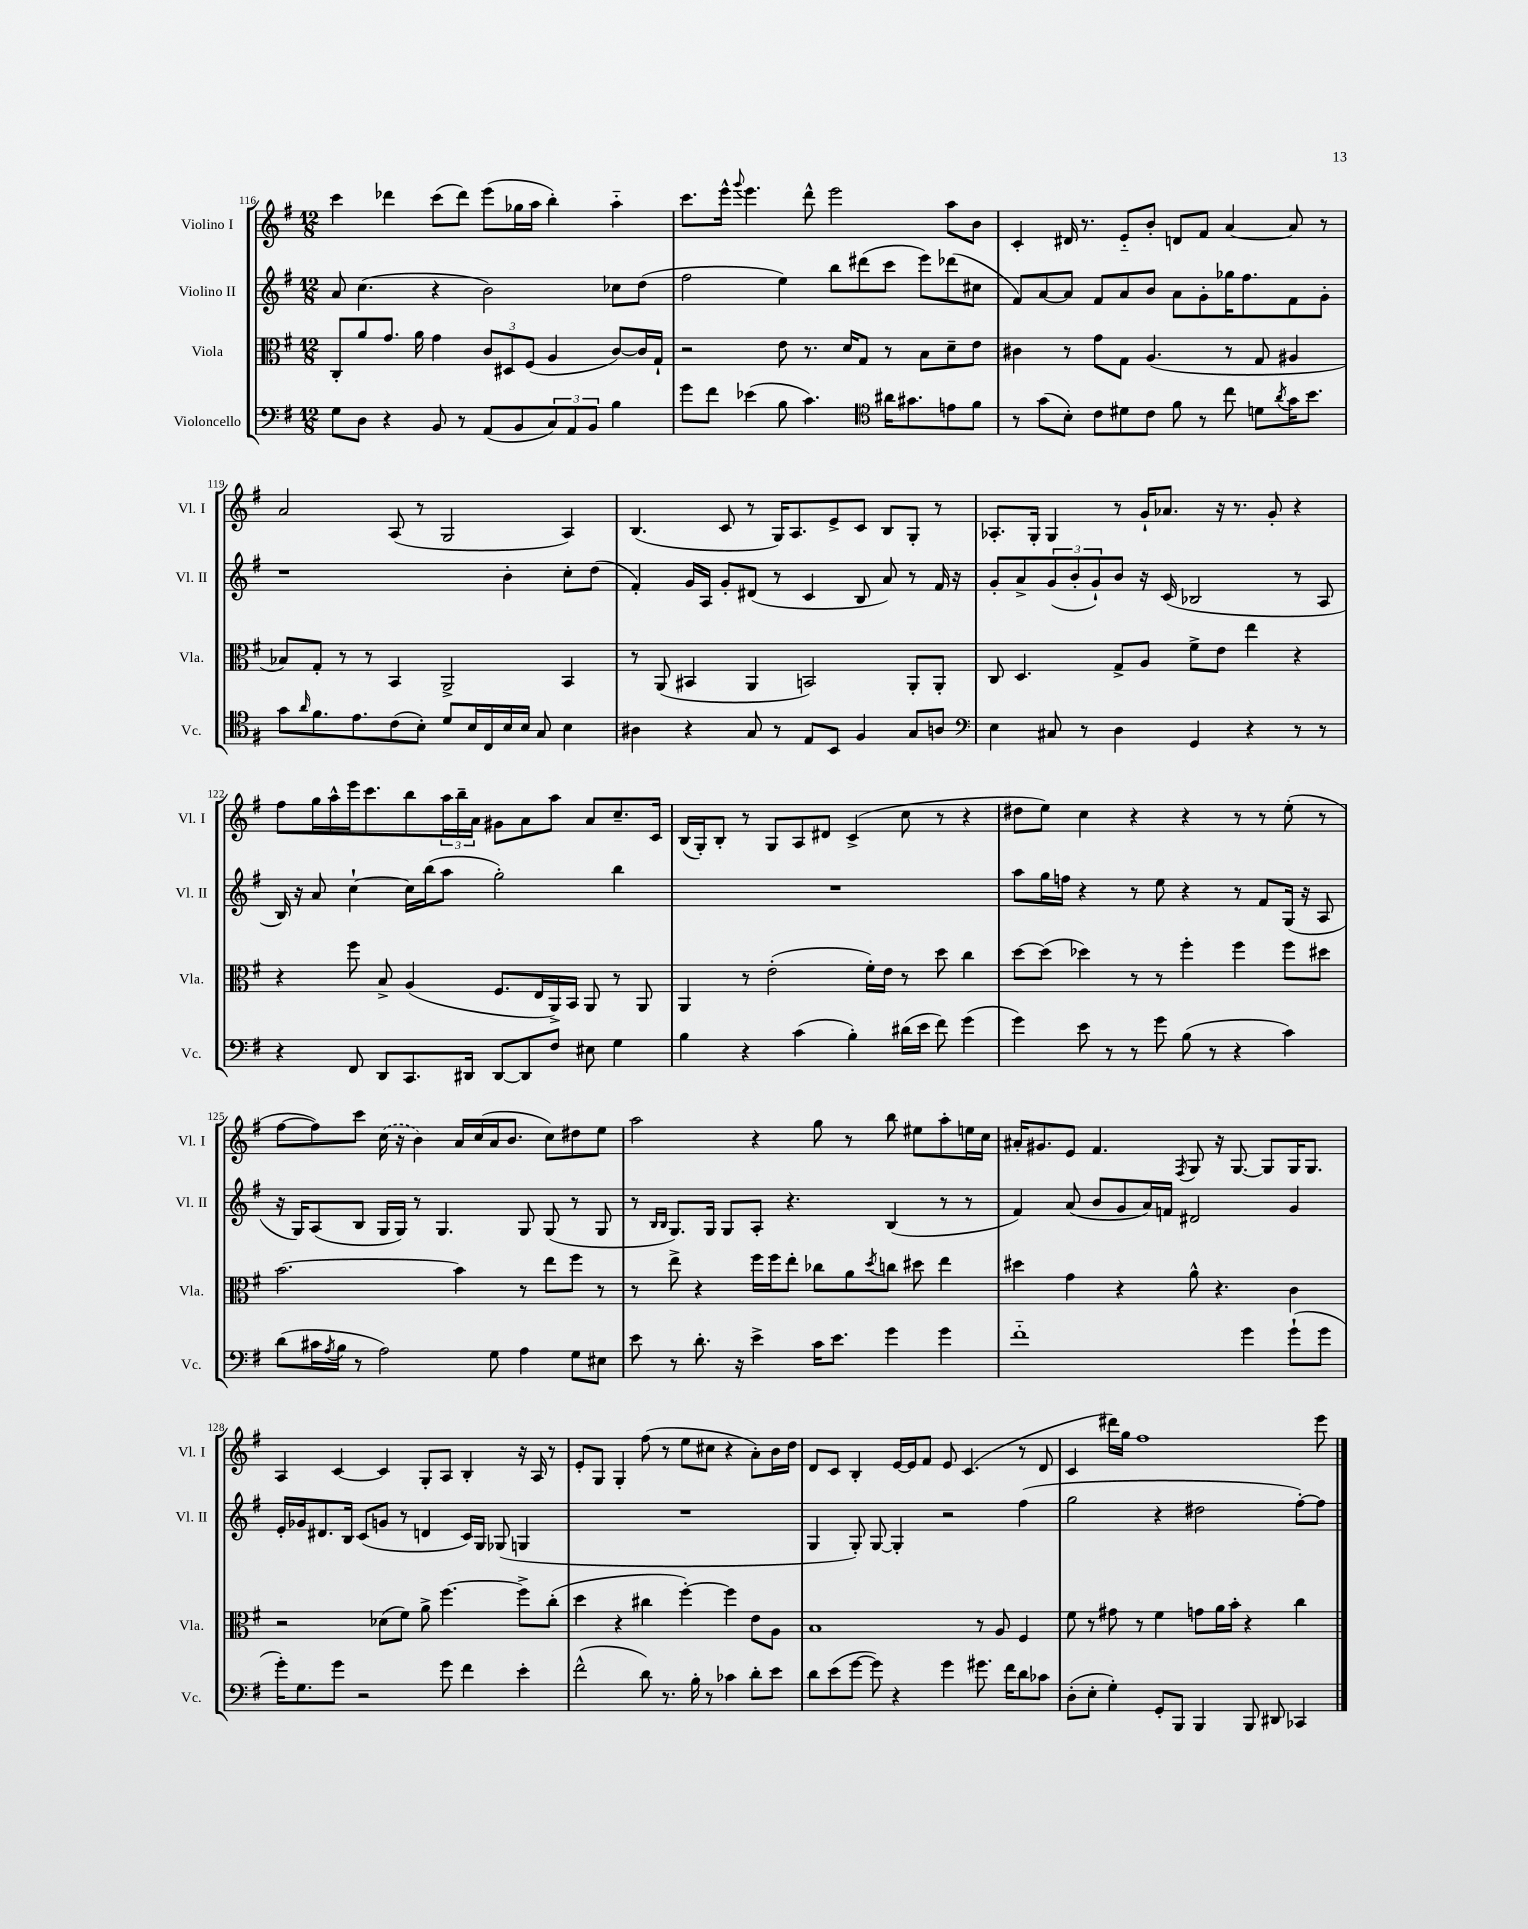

**kern	**kern	**kern	**kern
*part4	*part3	*part2	*part1
*staff4	*staff3	*staff2	*staff1
*I"Violoncello	*I"Viola	*I"Violino II	*I"Violino I
*I'Vc.	*I'Vla.	*I'Vl. II	*I'Vl. I
*clefF4	*clefC3	*clefG2	*clefG2
*k[f#]	*k[f#]	*k[f#]	*k[f#]
*M12/8	*M12/8	*M12/8	*M12/8
=116	=116	=116	=116
8G\L	8C'/L	8a/	4ccc\
8D\J	8a/	(4.cc\	.
4r	8.g/J	.	4ddd-X\
.	16a\	.	.
8BB/	4g\	4r	(8ccc\L
8r	.	.	8ddd-\J)
(8AA/L	12c/L	2b\)	(8eee\L
.	12D#X/	.	.
8BB/	.	.	16gg-X\L
.	(12F#/J	.	.
.	.	.	16aa\JJ
12C/)	4A/	.	4bb'\)
12AA/	.	.	.
12BB/J	.	.	.
4B\	[8c/L)	8cc-X\L	4aa\
.	16c/L]	(8dd\J	.
.	16G`/JJ	.	.
=117	=117	=117	=117
8g\L	2r	2ff#\	8.ccc\L
8f#\J	.	.	.
.	.	.	16eee^^\Jk
.	.	.	8qqggg/
(4e-X\	.	.	4.eee\
8B\	8e\	4ee\)	.
4.c\)	8.r	.	8ddd^^\
.	.	8bb\L	2eee\
.	16d/KL	.	.
.	8G/J	(8ddd#X\	.
*clefC4	*	*	*
16a#X\KL	8r	8ccc\J	.
8.g#X\	.	.	.
.	8B\L	8eee\L)	.
8en\	8d~\	(8ddd-X\	8aa\L
8f#\J	8e\J	8cc#X\J	8b\J
=118	=118	=118	=118
8r	4c#X\	8f#/L)	4c'/
(8g\L	.	[8a/	.
8B'\J)	8r	8a/J]	16d#X/
.	.	.	8.r
8c\L	8g\L	8f#/L	.
8d#X\	8G\J	8a/	8e/L
8c\J	(4.A/	8b/J	8b'/J
8f#\	.	8a\L	8dn/L
8r	.	8g'\	8f#/J
8cc\	8r	16gg-X\K	[4a/
.	.	8.ff#\	.
8dn\L	8G/	.	.
8qa/	.	.	.
16g\K	4A#X/	8f#\	8a/]
8.b\J	.	.	.
.	.	8g'\J	8r
!!LO:LB:g=z
=119	=119	=119	=119
8g\L	8B-X/L)	1r	2a/
16qqa/	.	.	.
8.f#\	8G'/J	.	.
.	8r	.	.
8.e\	.	.	.
.	8r	.	.
(8c\	4BB/	.	(8A/
8B'\J)	.	.	8r
8d/L	2AA^/	.	2G/
16B/L	.	.	.
16C/	.	.	.
16B/	.	4b'\	.
16B/JJ	.	.	.
8G/	.	.	.
4B\	4BB/	8cc'\L	4A/)
.	.	(8dd\J	.
=120	=120	=120	=120
4A#X\	8r	4f#'/)	(4.B/
.	(8AA/	.	.
4r	4BB#X/	16g/LL	.
.	.	16A/JJ	.
.	.	8g'/L	8c/
8G/	4AA/	(8d#X/J	8r
8r	.	8r	16G/KL)
.	.	.	8.A/
8E/L	2BBn/)	4c/	.
8BB/J	.	.	8e^/
4F#/	.	8B/	8c/J
.	.	8a/)	8B/L
8G/L	8AA'/L	8r	8G'/J
8An/J	8AA'/J	16f#/	8r
.	.	16r	.
=121	=121	=121	=121
*clefF4	*	*	*
4E\	8C/	8g'/L	8.A-X'/L
.	4.D/	8a^/	.
.	.	.	16G'/Jk
8C#X/	.	(12g/	4G/
.	.	12b'/	.
8r	.	.	.
.	.	12g`/)	.
4D\	8G^/L	8b/J	8r
.	8A/J	16r	16g`/KL
.	.	(16c/	8.a-X/J
4GG/	8f#^\L	2B-X/	.
.	8e\J	.	16r
.	.	.	8.r
4r	4ee\	.	.
.	.	.	8g'/
8r	4r	8r	4r
8r	.	8A/	.
!!LO:LB:g=z
=122	=122	=122	=122
4r	4r	16B/)	8ff#\L
.	.	16r	.
.	.	8a/	16gg\L
.	.	.	16aa^^\
8FF#/	8ff#\	[4cc`\	16eee\J
.	.	.	8.ccc\
8DD/L	8B^/	.	.
8.CC/	(4A/	16cc\LL]	8bb\
.	.	(16bb\J	.
.	.	8aa\J	24aa\L
.	.	.	24bb~\
16DD#X/Jk	.	.	.
.	.	.	24a\JJ
[8DD#/L	8.F#/L	2gg'\)	8g#X\L
8DD#/]	.	.	8a\
.	16E/L	.	.
8F#/J	16AA^/)	.	8aa\J
.	16BB/JJ	.	.
8E#X\	8AA/	.	8a/L
4G\	8r	4bb\	8.cc~/
.	8AA/	.	.
.	.	.	16c/Jk
=123	=123	=123	=123
4B\	4AA/	1.r	(16B/LL
.	.	.	16G'/J)
.	.	.	8B'/J
4r	8r	.	8r
.	(2e'\	.	8G/L
(4c\	.	.	8A/
.	.	.	8d#X/J
4B'\)	.	.	(4c^/
.	16f#'\LL)	.	.
.	16e\JJ	.	.
(16d#X\LL	8r	.	8cc\
16e\JJ	.	.	.
8f#\)	8dd\	.	8r
(4g\	4cc\	.	4r
=124	=124	=124	=124
4g\)	[8dd\L	8aa\L	8dd#X\L
.	(8dd\J]	16gg\L	8ee\J)
.	.	16ffn\JJ	.
8e\	4dd-X\)	4r	4cc\
8r	.	.	.
8r	8r	8r	4r
8g\	8r	8ee\	.
(8B\	4ff#'\	4r	4r
8r	.	.	.
4r	4ff#\	8r	8r
.	.	8f#/L	8r
4c\)	8ff#\L	(16G/Jk	(8ee'\
.	.	16r	.
.	8dd#X\J	8A/	8r
!!LO:LB:g=z
=125	=125	=125	=125
(8d\L	[2.b\	16r	[8ff#\L
.	.	16G/KL)	.
16c#X\L	.	(8A/	8ff#\])
8qA/	.	.	.
16B\JJ	.	.	.
8r	.	8B/J	8ccc\J
2A\)	.	16G/LL	(16cc\
.	.	16G/JJ)	16r
.	.	8r	4b\)
.	.	4.G/	.
.	4b\]	.	16a/LL
.	.	.	(16cc/
8G\	.	.	16a/J
.	.	.	8.b/J
4A\	8r	8G/	.
.	8ee\L	(8G/	8cc\L)
8G\L	8ff#\J	8r	8dd#X\
8E#X\J	8r	8G/	8ee\J
=126	=126	=126	=126
8e\	8r	8r	2aa\
.	.	16qqB/LL	.
.	.	16qqB/JJ	.
8r	8ee^\	8.G/L)	.
8.d'\	4r	.	.
.	.	16G/Jk	.
.	.	8G/L	.
16r	.	.	.
4e^\	16ff#\LL	8A'/J	4r
.	16ff#\J	.	.
.	8ee'\J	4.r	.
16c\KL	8cc-X\L	.	8gg\
8.e\J	.	.	.
.	8a\	.	8r
.	8qdd/	.	.
4g\	8ccn\J	(4B/	8bb\
.	8dd#X\	.	8ee#X\L
4g\	4ee\	8r	8aa'\
.	.	8r	16een\L
.	.	.	16cc\JJ
=127	=127	=127	=127
1f#	4dd#X\	4f#/)	16a#X'/KL
.	.	.	8.g#X/
.	4g\	(8a/	8e/J
.	.	8b/L	4.f#/
.	4r	8g/	.
.	.	16a/L)	.
.	.	16fn/JJ	.
.	.	.	8qF#/
.	8a^^\	2d#X/	8G/
.	4.r	.	16r
.	.	.	[8.G/
4g\	.	.	.
.	.	.	8G/L]
(8g`\L	4c\	4g/	16G/K
.	.	.	8.G/J
8g\J	.	.	.
!!LO:LB:g=z
=128	=128	=128	=128
16g'\KL)	2r	16e'/LL	4A/
8.G\	.	16g-X/J	.
.	.	8.d#X/	.
8g\J	.	.	[4c/
.	.	16B/Jk	.
2r	.	(8c/L	.
.	(8d-X\L	8gn/J	4c/]
.	8f#\J)	8r	.
.	8a^\	4dn/	8G'/L
8g\	[4.ff#\	.	8A/J
4f#\	.	16c/LL)	4B'/
.	.	16G/JJ	.
.	.	(8G-X/	.
4e'\	8ff#^\L]	4Gn/	16r
.	.	.	16A/
.	(8cc'\J	.	8r
=129	=129	=129	=129
(2f#^^\	4dd\	1.r	8e'/L
.	.	.	8G/J
.	4r	.	4G'/
8d\)	4cc#X\	.	(8ff#\
8.r	.	.	8r
.	[4ff#'\)	.	8ee\L
16B'\	.	.	.
8r	.	.	8cc#X\J
4c-X\	4ff#\]	.	4r
8d'\L	8e\L	.	8a'\L)
8e\J	8A\J	.	16b\L
.	.	.	16dd\JJ
=130	=130	=130	=130
8d\L	1B	4G/	8d/L
(8e\	.	.	8c/J
[8g\J	.	8G'/)	4B'/
8g\])	.	[8G/	.
4r	.	4G'/]	[16e/LL
.	.	.	16e/J]
.	.	.	8f#/J
4g\	.	2r	8e/
.	.	.	(4.c/
8.g#X\	8r	.	.
.	8A/	.	.
16f#\KL	.	.	.
8d\	4F#/	(4ff#\	8r
8c-X\J	.	.	8d/
=131	=131	=131	=131
(8D'\L	8f#\	2gg\	4c/
8E'\J	8r	.	.
4G'\)	8g#X\	.	16ddd#X\LL)
.	.	.	16gg\JJ
.	8r	.	1ff#
8GG'/L	4f#\	4r	.
8BBB/J	.	.	.
4BBB/	8gn\L	2dd#X\	.
.	16a\L	.	.
.	16b'\JJ	.	.
8BBB/	4r	.	.
8DD#X/	.	.	.
4CC-X/	4cc\	[8ff#'\L)	.
.	.	8ff#\J]	8eee\
==	==	==	==
*-	*-	*-	*-
